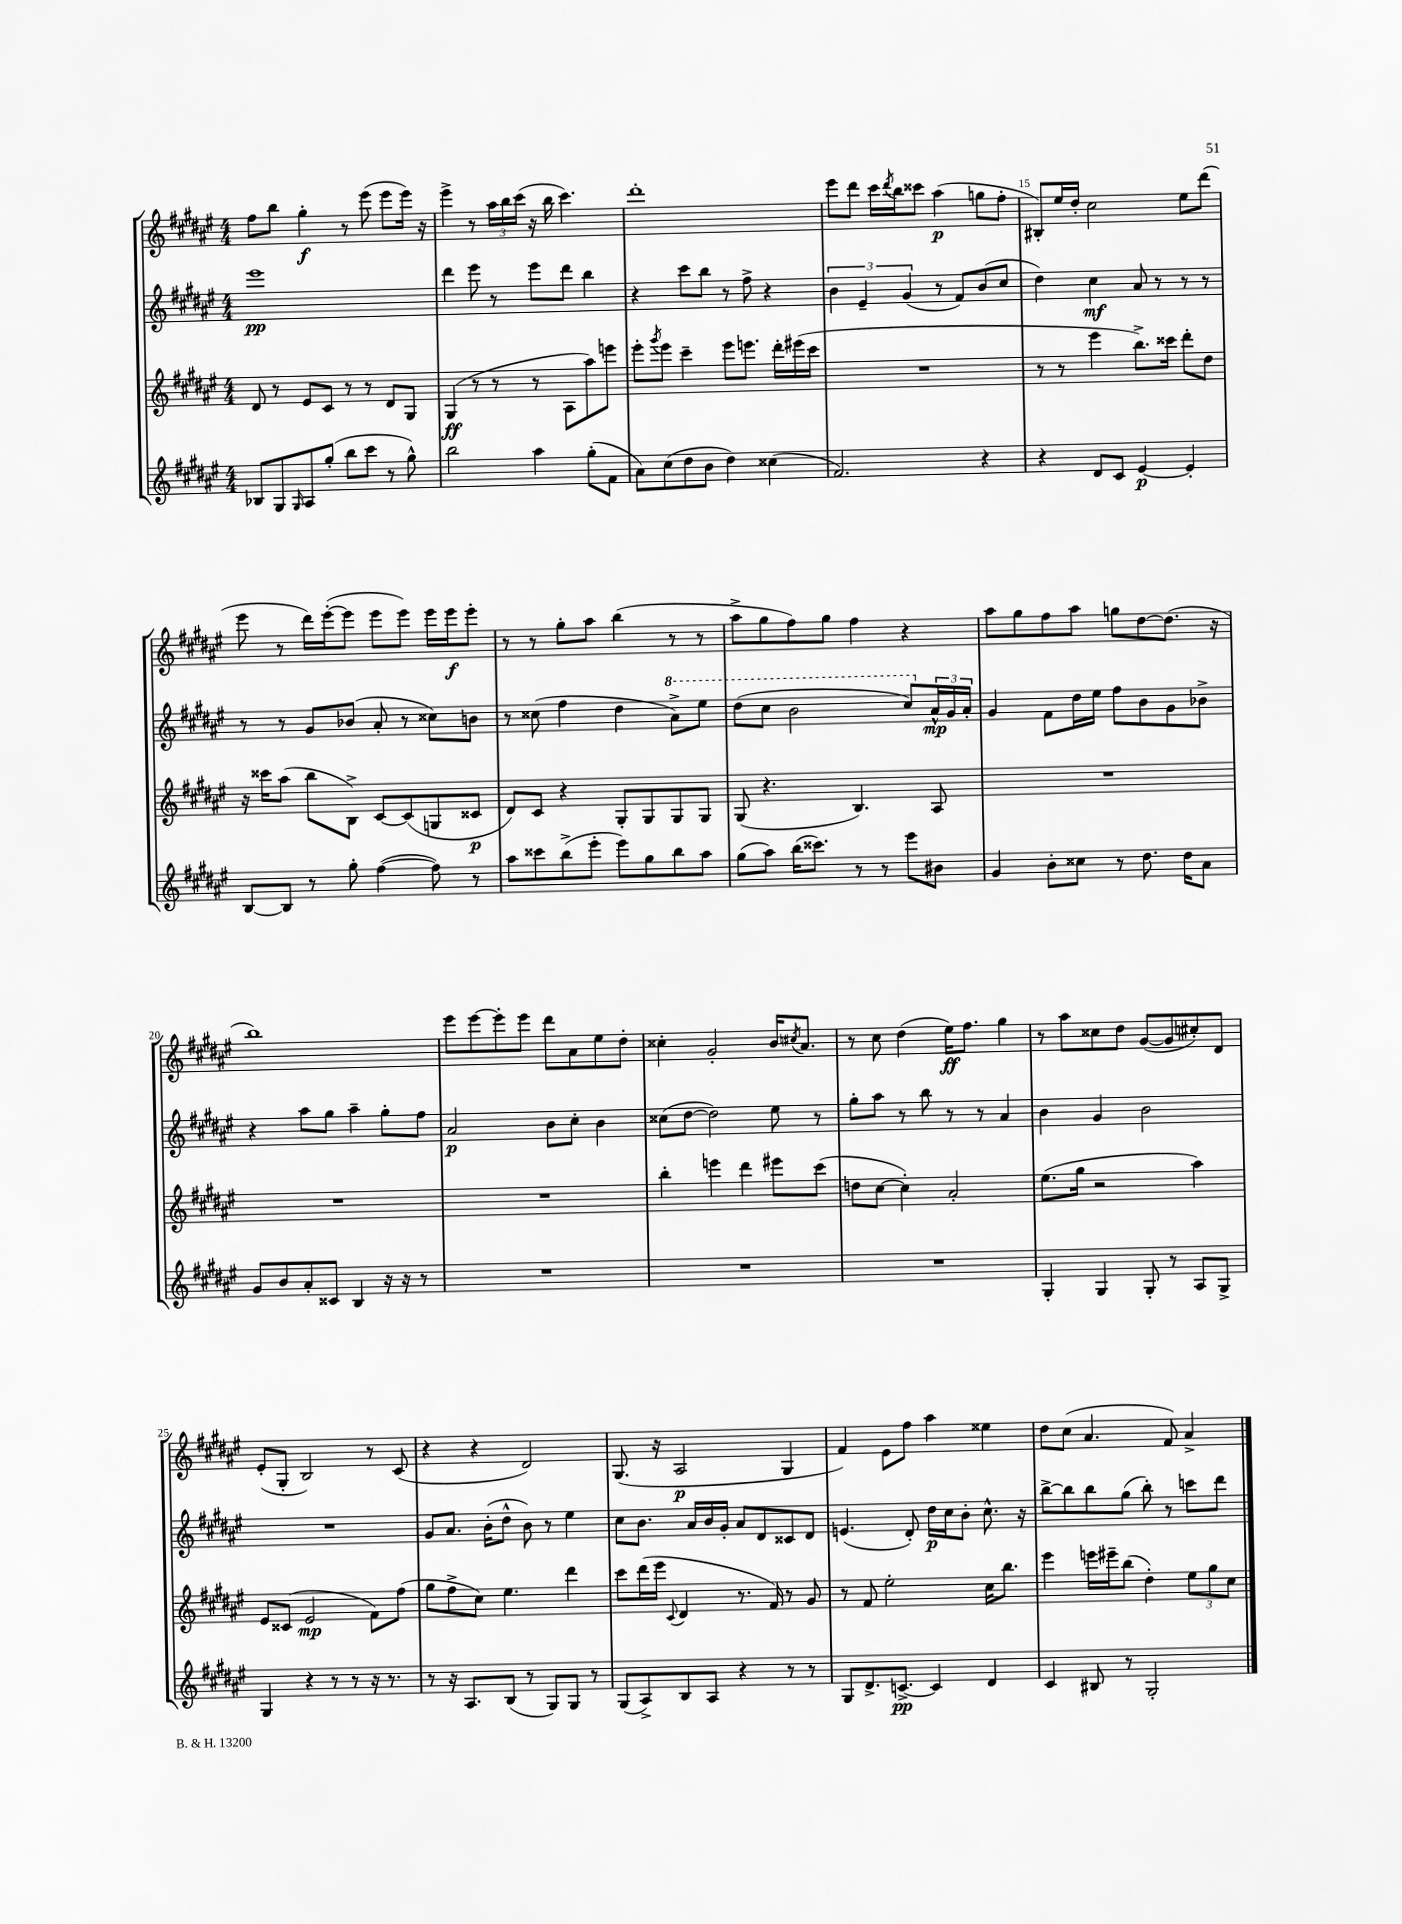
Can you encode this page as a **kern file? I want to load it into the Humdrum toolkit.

**kern	**kern	**kern	**kern
*staff4	*staff3	*staff2	*staff1
*clefG2	*clefG2	*clefG2	*clefG2
*k[f#c#g#d#a#e#]	*k[f#c#g#d#a#e#]	*k[f#c#g#d#a#e#]	*k[f#c#g#d#a#e#]
*M4/4	*M4/4	*M4/4	*M4/4
8B-	8d#	1eee#	8ff#
8G#	8r	.	8bb
16qqG#	.	.	.
8A#	8e#	.	4gg#'
(8gg#'	8c#	.	.
8bb	8r	.	8r
8ccc#	8r	.	(8eee#
8r	8d#	.	8eee#
8gg#^^)	8G#	.	16eee#)
.	.	.	16r
=	=	=	=
2bb	(4G#	4ddd#	4eee#^
.	8r	8eee#	8r
.	8r	8r	24aa#
.	.	.	24bb
.	.	.	(24ccc#
4aa#	8r	8eee#	16r
.	.	.	16bb
.	8A#	8ddd#	4.ccc#)
(8gg#'	8aa#)	4bb	.
8f#	8eee	.	.
=	=	=	=
8a#)	8eee#'	4r	1ddd#'
.	8qggg#	.	.
(8cc#	8eee#	.	.
8dd#	4ccc#~	8ccc#	.
8b	.	8bb	.
4dd#)	8eee#	8r	.
.	8.eee	8ff#^	.
(4cc##	.	4r	.
.	16ddd#'	.	.
.	(16eee#	.	.
.	16ccc#	.	.
=	=	=	=
2.f#)	1r	6b	8eee#
.	.	.	8ddd#
.	.	6e#~	.
.	.	.	16ccc#
.	.	.	8qddd#
.	.	.	16bb
.	.	(6g#	.
.	.	.	8ccc##
.	.	8r	(4aa#
.	.	8f#)	.
4r	.	(8b	8gg
.	.	8cc#	8ff#'
=	=	=	=
4r	8r	4dd#)	8B#')
.	8r	.	16ee#
.	.	.	16dd#'
8d#	4eee#	4cc#	2cc#
8c#	.	.	.
[4e#	8.bb^)	8a#	.
.	.	8r	.
.	16ccc##	.	.
4e#']	8ddd#'	8r	8ee#
.	8dd#	8r	(8ddd#
=	=	=	=
[8B	16r	8r	8eee#
.	16ccc##	.	.
8B]	(8aa#	8r	8r
8r	8bb	8g#	16ddd#)
.	.	.	([16eee#'
8gg#'	8B^)	(8b-	8eee#]
([4ff#	[8c#	8a#'	8eee#
.	(8c#]	8r	8eee#)
8ff#])	8G	8cc##)	16eee#
.	.	.	16eee#
8r	8c##	8b	8eee#'
=	=	=	=
8aa#	8d#)	8r	8r
8ccc##	8c#	(8cc##	8r
(8bb^	4r	4ff#	8gg#'
8eee#'	.	.	8aa#
8eee#)	8G#'	4dd#	(4bb
8gg#	8G#	.	.
8bb	8G#	8aa#^)	8r
8aa#	8G#	8eee#	8r
=	=	=	=
(8gg#	(8G#	(8ddd#	8aa#^
8aa#)	4.r	8ccc#	8gg#
(16bb	.	2bb	8ff#)
8.ccc##)	.	.	.
.	.	.	8gg#
8r	4.B)	.	4ff#
8r	.	.	.
8eee#	.	8ccc#)	4r
8b#	8A#	24a#^^	.
.	.	24g#	.
.	.	24a#'	.
=	=	=	=
4g#	1r	4g#	8aa#
.	.	.	8gg#
8b'	.	8f#	8ff#
8cc##	.	16dd#	8aa#
.	.	16ee#	.
8r	.	8ff#	8gg
8.dd#	.	8b	[8dd#
.	.	8g#	(8.dd#]
16dd#	.	.	.
8a#	.	8b-^	.
.	.	.	16r
=	=	=	=
8g#	1r	4r	1bb)
8b	.	.	.
8a#'	.	8aa#	.
8c##	.	8gg#	.
4B	.	4aa#~	.
16r	.	8gg#'	.
16r	.	.	.
8r	.	8ff#	.
=	=	=	=
1r	1r	2a#	8eee#
.	.	.	[8eee#
.	.	.	8eee#']
.	.	.	8eee#
.	.	8b	8ddd#
.	.	8cc#'	8a#
.	.	4b	8ee#
.	.	.	8dd#'
=	=	=	=
1r	4bb'	(8cc##	4cc##'
.	.	[8dd#	.
.	4eee	2dd#])	2g#'
.	4ddd#	.	.
.	8eee#	8ee#	16b
.	.	.	8qcc#
.	.	.	8.a#
.	(8ccc#	8r	.
=	=	=	=
1r	8dd	8gg#'	8r
.	[8cc#	8aa#	8cc#
.	4cc#'])	8r	(4dd#
.	.	8bb	.
.	2a#'	8r	16ee#)
.	.	.	8.ff#
.	.	8r	.
.	.	4a#	4gg#
=	=	=	=
4G#'	(8.ee#	4b	8r
.	.	.	8aa#
.	16gg#	.	.
4G#	2r	4g#	8cc##
.	.	.	8dd#
8G#'	.	2b	([8g#
8r	.	.	8g#]
8A#	4aa#)	.	8cc#')
8G#^	.	.	8d#
=	=	=	=
4G#	8e#	1r	(8e#'
.	(8c##	.	8G#'
4r	2e#	.	2B)
8r	.	.	.
8r	.	.	.
16r	8f#)	.	8r
8.r	.	.	.
.	(8ff#	.	(8c#
=	=	=	=
8r	8gg#	8g#	4r
16r	8ff#^	8.a#	.
8.A#	.	.	.
.	8cc#)	.	4r
.	.	(16b'	.
(8B	4.ee#	8dd#^^	.
8r	.	8b)	2d#)
8G#)	.	8r	.
8G#	4ddd#	4ee#	.
8r	.	.	.
=	=	=	=
(8G#	8ccc#	8cc#	(8.G#
8A#^)	(16ddd#	8.b	.
.	16eee#	.	16r
.	8qqc#	.	.
8B	4d#	.	2A#
.	.	16a#	.
8A#	.	16b	.
.	.	16g#'	.
4r	8.r	8a#	.
.	.	8d#	.
.	16f#)	.	.
8r	8r	8c##	4G#
8r	8g#	8d#	.
=	=	=	=
8G#	8r	(4.e	4f#)
8.d#^	8f#	.	.
.	2ee#'	.	8e#
[8.c^	.	.	.
.	.	8d#')	8ff#
4c]	.	16dd#	4aa#
.	.	16cc#	.
.	.	8b'	.
4d#	16cc#	8.cc#^^	4ee##
.	8.bb	.	.
.	.	16r	.
=	=	=	=
4c#	4eee#	[8bb^	8dd#
.	.	8bb]	(8cc#
8B#	16eee	8bb	4.a#
.	16eee#~	.	.
8r	(8bb	(8gg#	.
2G#'	4dd#')	8bb')	.
.	.	8r	8f#)
.	12ee#	8ccc	4a#^
.	12gg#	.	.
.	.	8ddd#	.
.	12cc#	.	.
==	==	==	==
*-	*-	*-	*-
